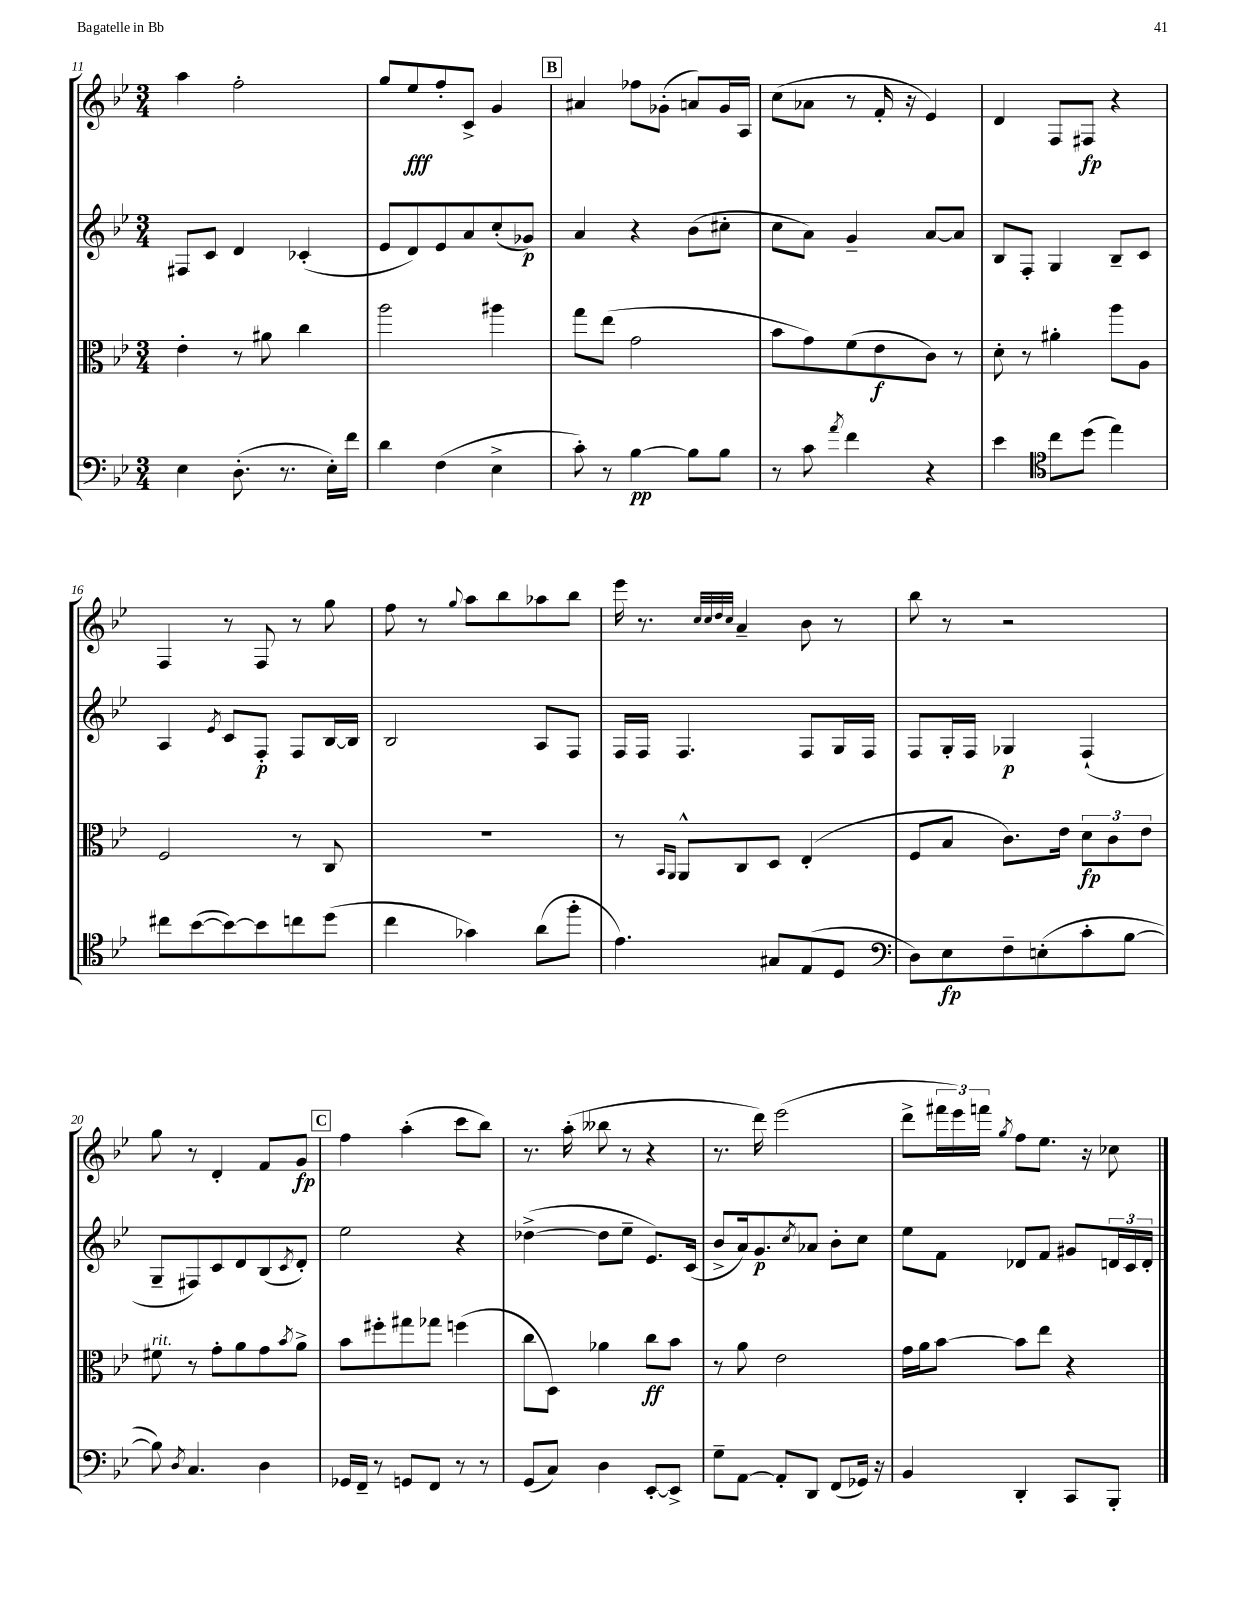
<<
\new StaffGroup <<
\new Staff = "s0" {
    \clef treble \key bes \major \numericTimeSignature \time 3/4
    a''4 f''2-. |
    g''8 ees''8\fff f''8-. c'8-> g'4 |
    \mark \markup { \box "B" } ais'4 fes''8 ges'8-.( a'8) ges'16 a16 |
    c''8( aes'8 r8 f'16-. r16 ees'4) |
    d'4 f8 fis8\fp r4 |
    f4 r8 f8 r8 g''8 |
    f''8 r8 \appoggiatura { g''8 } a''8 bes''8 aes''8 bes''8 |
    ees'''16 r8. \grace { c''32 c''32 d''32 c''32 } a'4-- bes'8 r8 |
    bes''8 r8 r2 |
    g''8 r8 d'4-. f'8 g'8\fp |
    \mark \markup { \box "C" } f''4 a''4-.( c'''8 bes''8) |
    r8. a''16-.( beses''8 r8 r4 |
    r8. d'''16) ees'''2( |
    d'''8-> \tuplet 3/2 { fis'''16 ees'''16) f'''16 } \acciaccatura { g''8 } f''8 ees''8. r16 ces''8 \bar "|." |
}
\new Staff = "s1" {
    \clef treble \key bes \major \numericTimeSignature \time 3/4
    fis8 c'8 d'4 ces'4-.( |
    ees'8 d'8) ees'8 a'8 c''8-.( ges'8\p) |
    \mark \markup { \box "B" } a'4 r4 bes'8( cis''8-. |
    c''8 a'8) g'4-- a'8~ a'8 |
    bes8 f8-. g4 bes8-- c'8 |
    a4 \acciaccatura { ees'8 } c'8 f8-.\p f8 bes16~ bes16 |
    bes2 a8 f8 |
    f16 f16 f4. f8 g16 f16 |
    f8 g16-. f16 ges4\p f4-!( |
    g8-- fis8) c'8 d'8 bes8( \acciaccatura { c'8 } d'8-.) |
    \mark \markup { \box "C" } ees''2 r4 |
    des''4~->( des''8 ees''8-- ees'8.) c'16( |
    bes'8-> a'16) g'8.\p \acciaccatura { c''8 } aes'8 bes'8-. c''8 |
    ees''8 f'8 des'8 f'8 gis'8 \tuplet 3/2 { d'16 c'16 d'16-. } \bar "|." |
}
\new Staff = "s2" {
    \clef alto \key bes \major \numericTimeSignature \time 3/4
    ees'4-. r8 ais'8 c''4 |
    a''2 ais''4 |
    \mark \markup { \box "B" } g''8 ees''8( g'2 |
    bes'8 g'8) f'8( ees'8\f c'8) r8 |
    d'8-. r8 ais'4-. a''8 a8 |
    f2 r8 c8 |
    R2. |
    r8 \grace { bes,16 a,16 } a,8-^ c8 d8 ees4-.( |
    f8 bes8 c'8.) ees'16 \tuplet 3/2 { d'8\fp c'8 ees'8 } |
    fis'8^\markup { \italic "rit." } r8 g'8-. a'8 g'8 \acciaccatura { bes'8 } a'8-> |
    \mark \markup { \box "C" } bes'8 fis''8-. gis''8 ges''8 f''4( |
    c''8 d8) aes'4 c''8\ff bes'8 |
    r8 a'8 ees'2 |
    g'16 a'16 bes'8~ bes'8 ees''8 r4 \bar "|." |
}
\new Staff = "s3" {
    \clef bass \key bes \major \numericTimeSignature \time 3/4
    ees4 d8.-.( r8. ees16-.) f'16 |
    d'4 f4( ees4-> |
    \mark \markup { \box "B" } c'8-.) r8 bes4~\pp bes8 bes8 |
    r8 c'8 \acciaccatura { a'8 } f'4 r4 |
    ees'4 \clef tenor c''8 d''8( ees''4) |
    cis''8 bes'8~( bes'8~) bes'8 c''8 d''8( |
    c''4 ges'4) a'8( f''8-. |
    ees'4.) gis8 ees8( d8 |
    \clef bass d8) ees8\fp f8-- e8-.( c'8-. bes8~ |
    bes8) \acciaccatura { d8 } c4. d4 |
    \mark \markup { \box "C" } ges,16 f,16-- r8 g,8 f,8 r8 r8 |
    g,8( c8) d4 ees,8~-. ees,8-> |
    g8-- a,8~ a,8-. d,8 f,8( ges,16) r16 |
    bes,4 d,4-. c,8 bes,,8-. \bar "|." |
}
>>
>>
\layout { \context { \Score currentBarNumber = #11 } }
